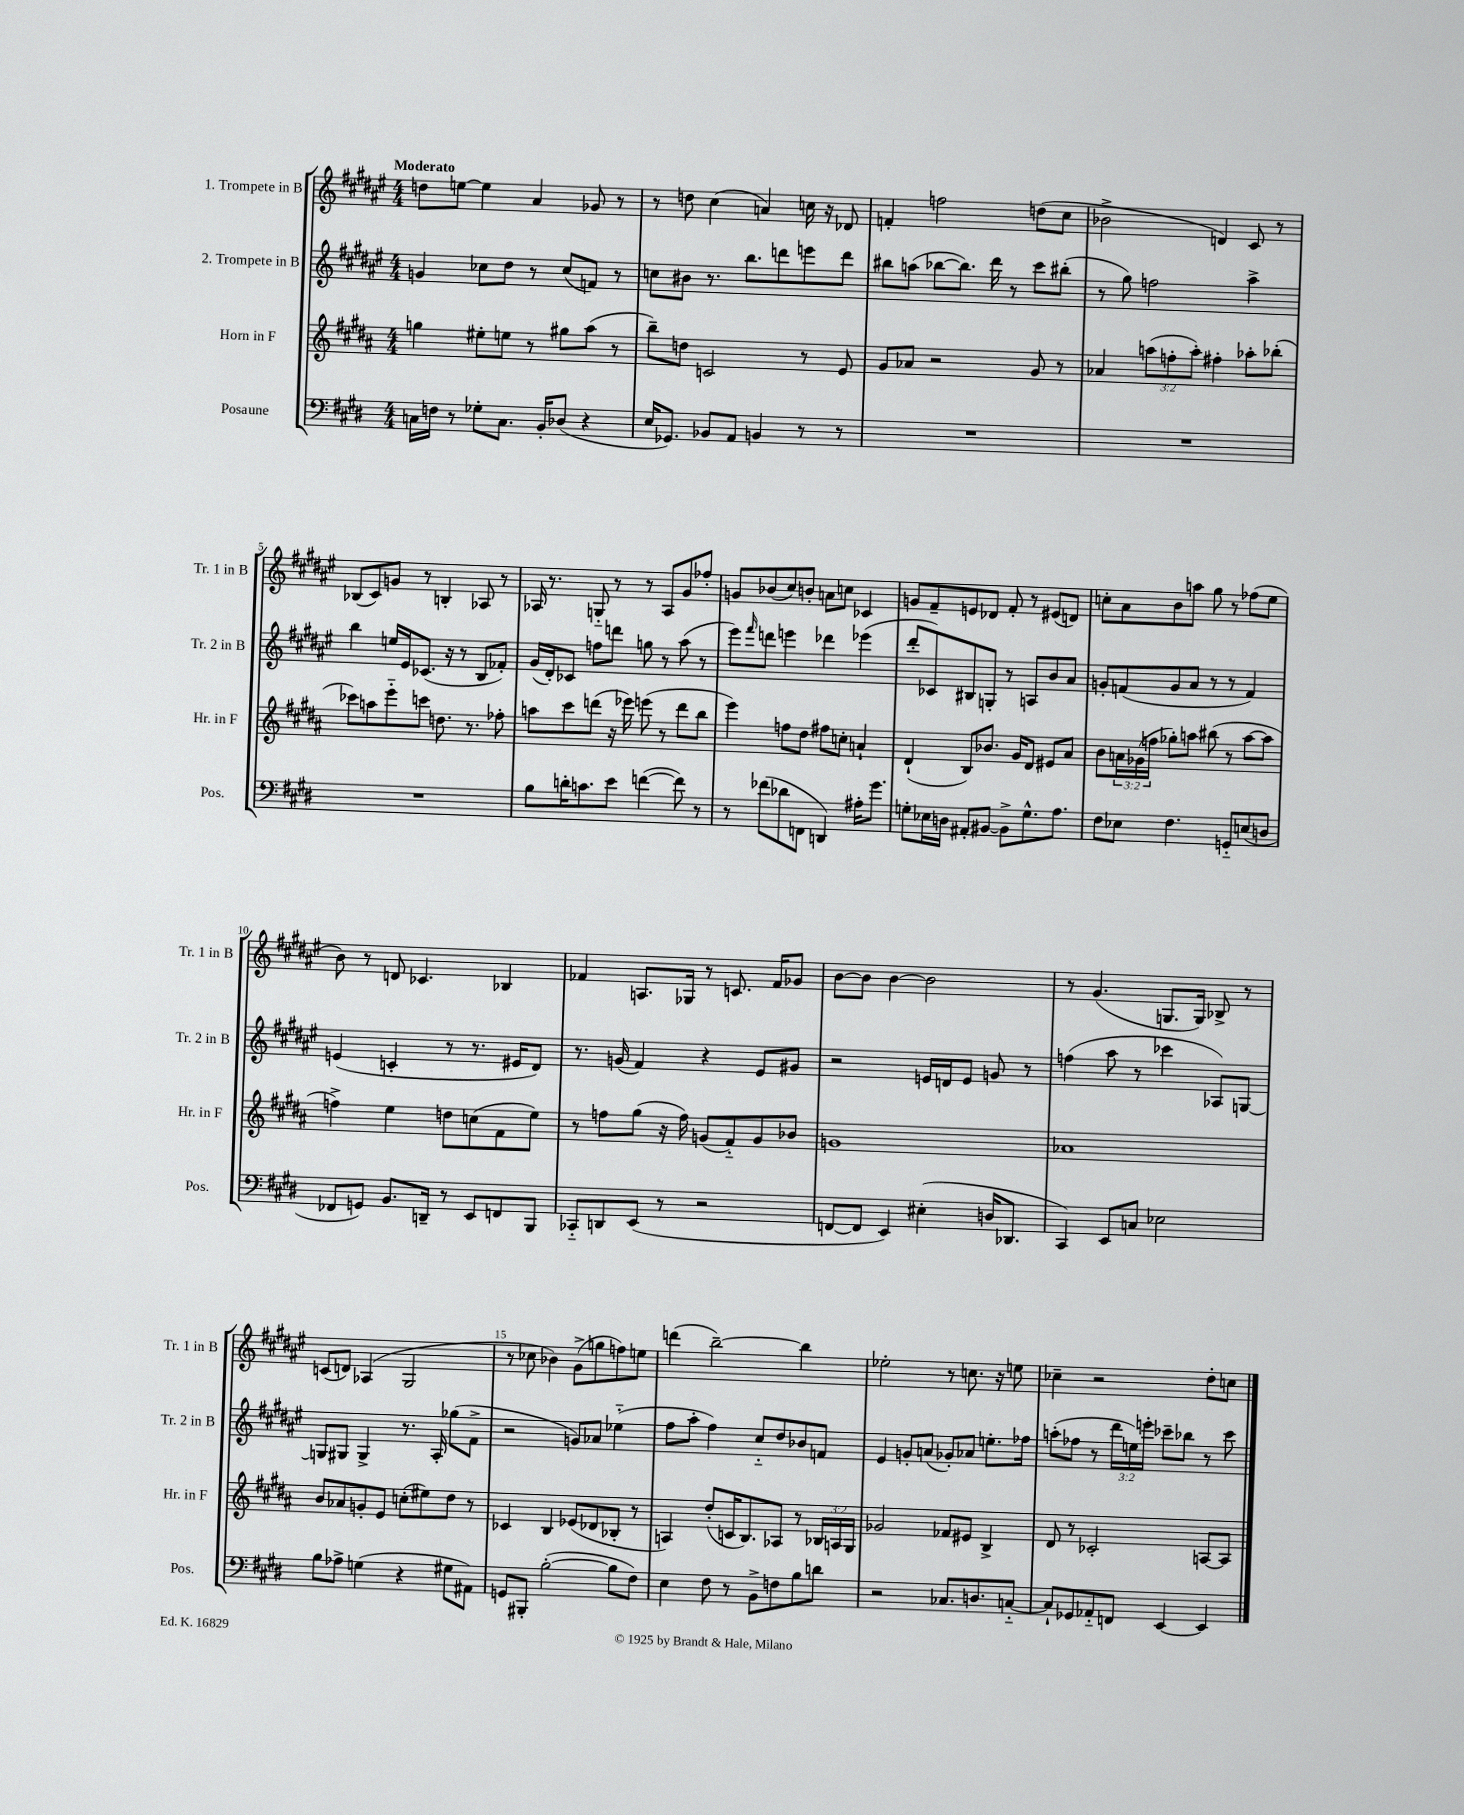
<<
\new StaffGroup <<
\new Staff = "s0" \with { instrumentName = "1. Trompete in B" shortInstrumentName = "Tr. 1 in B" } {
    \clef treble \key fis \major \numericTimeSignature \time 4/4 \tempo "Moderato"
    d''8 e''8~ e''4 ais'4 ges'8 r8 |
    r8 d''8 cis''4( a'4) c''16 r16 des'8 |
    f'4-. f''2 d''8( cis''8 |
    bes'2-> d'4) cis'8 r8 |
    bes8( cis'8) g'8 r8 b4-. aes8 r8 |
    aes16 r8. g8-_ r8 r8 aes8 gis'8 fes''8-. |
    g'8 bes'8( cis''8) b'8-. a'8 c''8 ces'4 |
    g'8 fis'8-- e'8 des'8 fis'8-. r8 eis'8( d'8) |
    c''8-. ais'8 b'8 a''8 gis''8 r8 fes''8( eis''8 |
    b'8) r8 d'8 ces'4. bes4 |
    fes'4 a8. ges16 r8 c'8. fes'16 ges'8 |
    b'8~ b'8 b'4~ b'2 |
    r8 gis'4.( g8. g16) bes8-> r8 |
    c'8( d'8) aes4( gis2 |
    r8 ces''8 bes'4) gis'8->( g''8 f''8) e''8 |
    d'''4( b''2~--) b''4 |
    ees''2-. r8 c''8. r16 e''8 |
    ces''4-- r2 dis''8-. c''8 \bar "|." |
}
\new Staff = "s1" \with { instrumentName = "2. Trompete in B" shortInstrumentName = "Tr. 2 in B" } {
    \clef treble \key fis \major \numericTimeSignature \time 4/4 \override Staff.TupletNumber.text = #tuplet-number::calc-fraction-text
    g'4 ces''8 dis''8 r8 ces''8( f'8) r8 |
    c''8 bis'8 r8. b''8. d'''8 e'''8 d'''8 |
    bis''8 a''8( bes''8~ bes''8.) dis'''16 r8 cis'''8 bis''8-.( |
    r8 gis''8) f''2 ais''4-> |
    b''4 e''16 eis'16 ces'8.( r16 r8 b8 fes'8-.) |
    gis'16( dis'16-.) ces'8 f''8 d'''8 g''8 r8 ais''8( r8 |
    eis'''8) \grace { fis'''16 } d'''8 e'''4 des'''4 ees'''4( |
    dis'''8-. ces'8) bis8 g8-. r8 a8 b'8 ais'8 |
    g'8-. f'8( g'8 ais'8 r8 r8 f'4) |
    e'4( c'4-. r8 r8. eis'16 dis'8) |
    r8. g'16( fis'4) r4 eis'8 gis'8 |
    r2 e'16 d'16 e'8 g'8 r8 |
    f''4( ais''8 r8 ces'''4 aes8) g8~ |
    g8 gis8 gis4-> r8. ais16-. ges''8( fis'8-> |
    r2 g'8) aes'8 ees''4-_( |
    fis''8 ais''8-. fis''4) cis''8-_ dis''8 bes'8 f'8 |
    eis'4 g'8-. a'8( ges'8-.) aes'8 e''8.-. fes''16 |
    a''8-.( fes''8 r8 \tuplet 3/2 { dis'''16 e''16) e'''16-. } ces'''8-- bes''8 r8 ces'''8 \bar "|." |
}
\new Staff = "s2" \with { instrumentName = "Horn in F" shortInstrumentName = "Hr. in F" } {
    \clef treble \key b \major \numericTimeSignature \time 4/4 \override Staff.TupletNumber.text = #tuplet-number::calc-fraction-text
    g''4 eis''8-. e''8 r8 gis''8 ais''8( r8 |
    b''8--) d''8 c'2 r8 e'8 |
    gis'8 aes'8 r2 gis'8 r8 |
    aes'4 \tuplet 3/2 { a''8( f''8-. a''8-.) } fis''4-. aes''8-. bes''8-.( |
    ces'''8) a''8 e'''8-_ c'''8 d''8. r8. fes''8-. |
    a''8 cis'''8 d'''8( r16 ees'''16) e'''8( r8 d'''8 b''8 |
    e'''4) f''8 dis''8 fis''8 c''8-. a'4-! |
    dis'4-!( b8) bes'8. gis'16 dis'8 eis'8 ais'8 |
    b'8 \tuplet 3/2 { a'16 ges'16( f''16 } ges''8-.) a''8 bis''8( r8 a''8~ a''8 |
    f''4->) e''4 d''8 c''8( fis'8 e''8) |
    r8 f''8 gis''8( r16 f''16) g'8( fis'8-_) g'8 bes'8 |
    g'1 |
    aes'1 |
    b'8 aes'8 g'8-. e'8 c''8-.( eis''8) dis''8 r8 |
    ces'4 b4 ees'8( des'8 bes8-. r8 |
    a4) dis''8-.( c'16 b8.) aes8 r8 \tuplet 3/2 { bes16 a16 gis16 } |
    ges'2 fes'8 eis'8 b4-> |
    dis'8 r8 ces'2-. a8~ a8 \bar "|." |
}
\new Staff = "s3" \with { instrumentName = "Posaune" shortInstrumentName = "Pos." } {
    \clef bass \key e \major \numericTimeSignature \time 4/4
    c16 f16 r8 ges8-. c8. b,16-. des8( r4 |
    e16 ges,8.) bes,8 a,8 b,4 r8 r8 |
    R1 |
    R1 |
    R1 |
    b8 d'16-. c'8. e'8 f'4~( f'8) r8 |
    r8 fes'8( des'8 f,8 d,4) ais16-. gis'8. |
    g8-. ees16 d16 ais,8-. bis,8~ bis,8-> g8.-^ a8. |
    fis8 ees8 fis4. g,8-_ e8( d8 |
    fes,8 g,8) b,8. d,16-- r8 e,8 f,8 b,,8 |
    ces,8-_ d,8 e,8( r8 r2 |
    f,8~ f,8 e,4) eis4-.( d16 des,8. |
    cis,4) e,8 c8 ees2 |
    b8 aes8-> g4( r4 gis8 ais,8) |
    g,8 bis,,8-. b2~-.( b8 fis8) |
    e4 fis8 r8 b,8-> f8 b8 d'8 |
    r2 ces8. d8. c8~-_ |
    c8-! ges,8 aes,8-_ f,8 e,4~ e,4 \bar "|." |
}
>>
>>
\layout { \context { \Score \override BarNumber.break-visibility = ##(#f #t #t) barNumberVisibility = #(every-nth-bar-number-visible 5) } }
